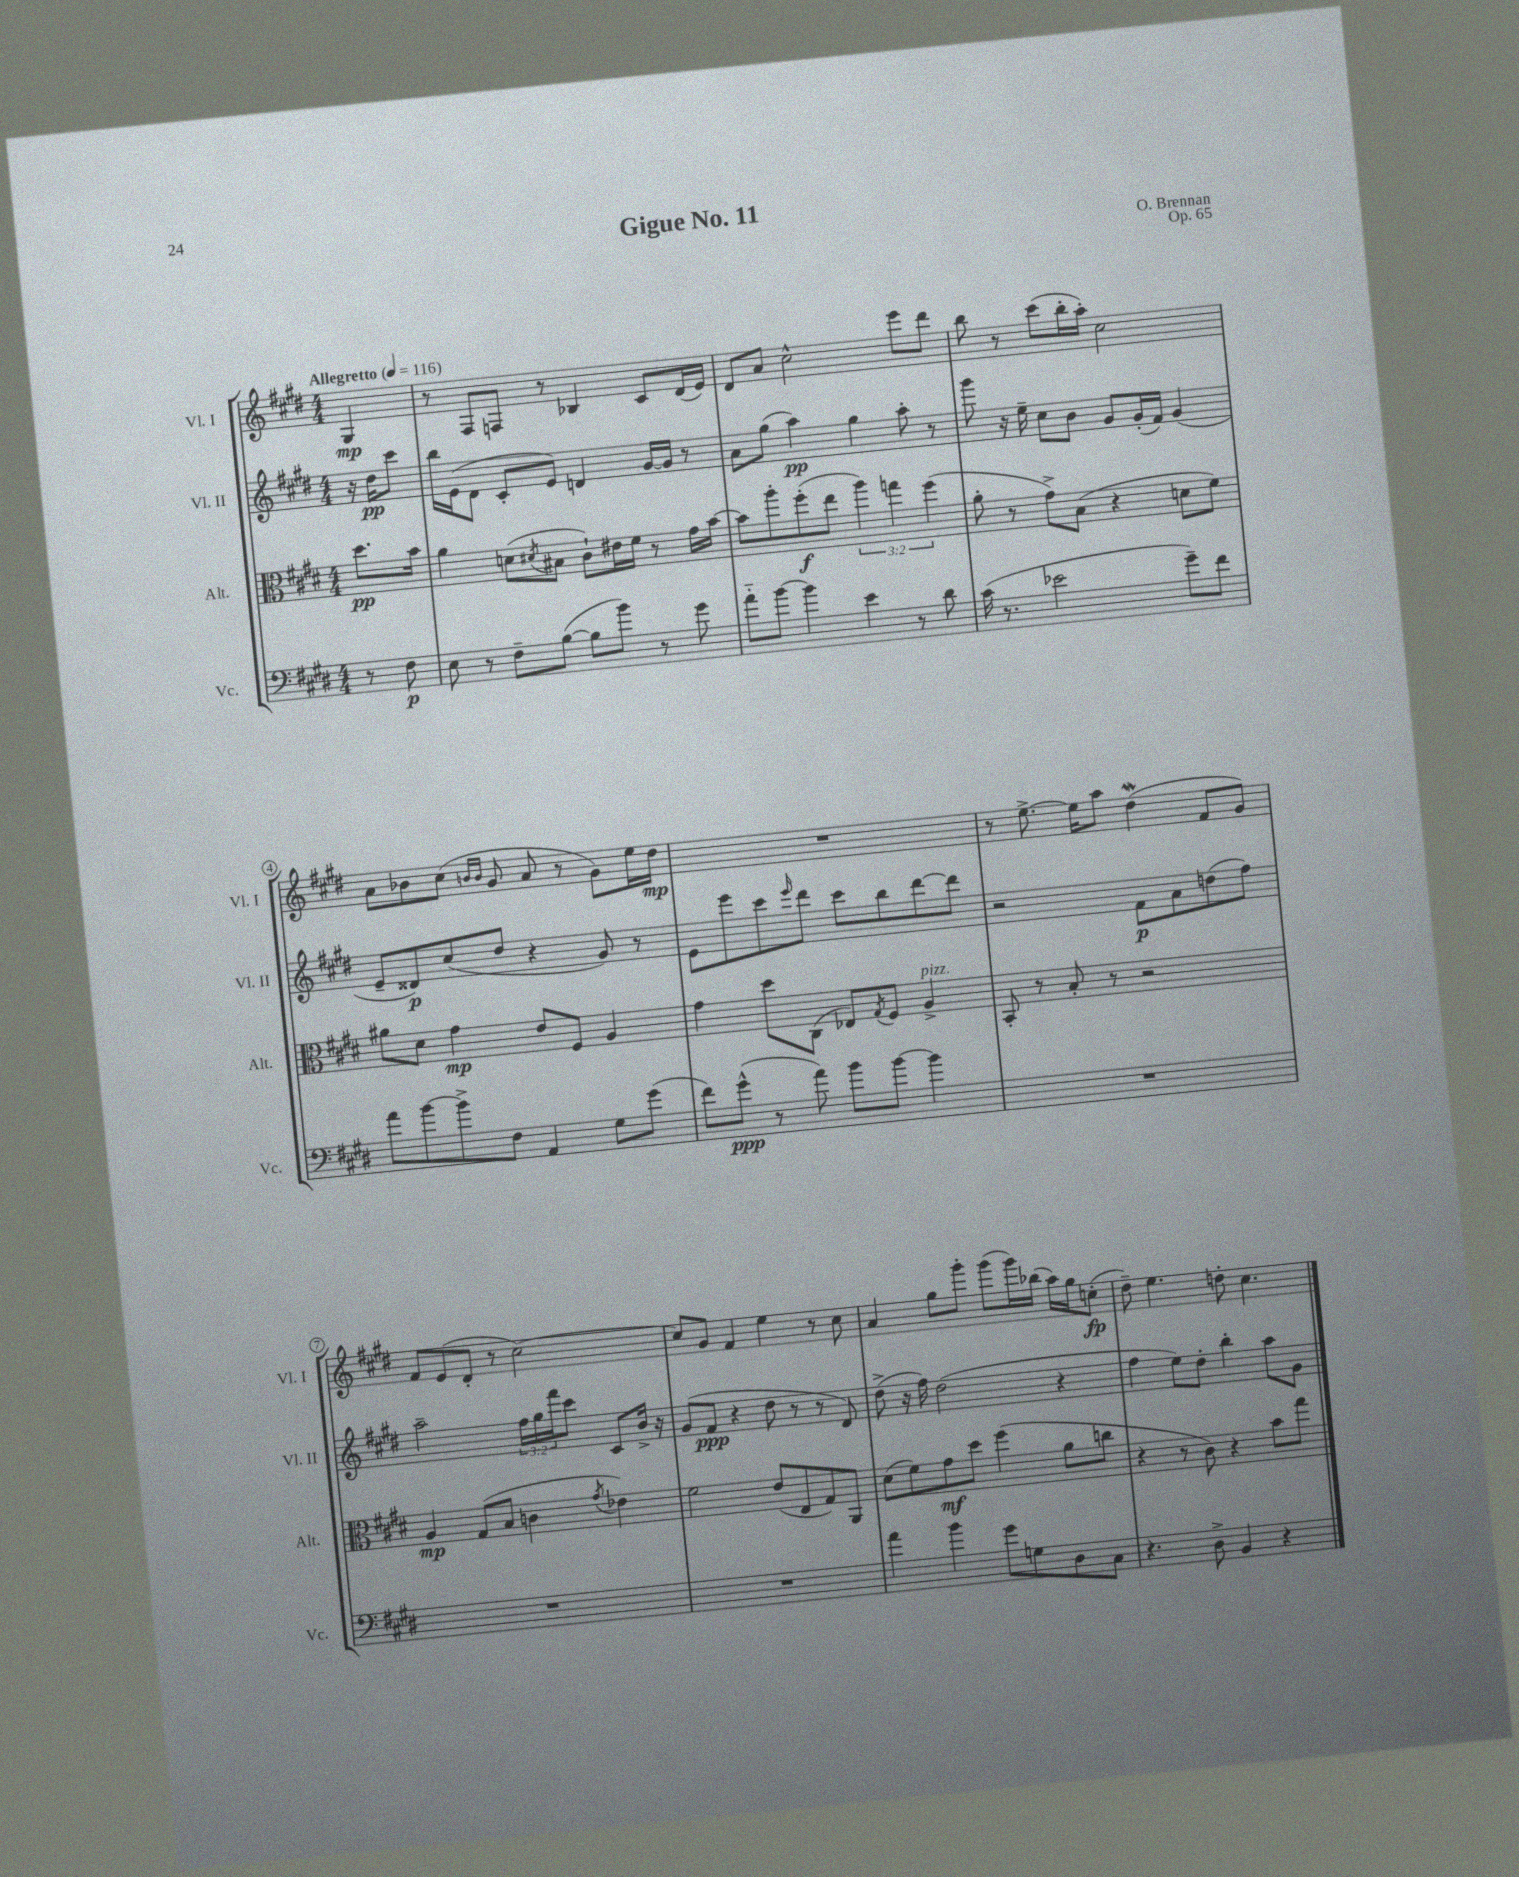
\header { title = "Gigue No. 11" composer = "O. Brennan" opus = "Op. 65" }
<<
\new StaffGroup <<
\new Staff = "s0" \with { instrumentName = "Vl. I" shortInstrumentName = "Vl. I" } {
    \clef treble \key e \major \numericTimeSignature \time 4/4 \partial 4 \tempo "Allegretto" 4 = 116
    gis4\mp |
    r8 fis8 f8 r8 bes4 cis'8 dis'16( e'16) |
    dis'8 a'8 cis''2-^ e'''8 dis'''8 |
    b''8 r8 cis'''8( b''16-. a''16-.) cis''2 |
    a'8 bes'8 cis''8( \grace { b'16 b'16 } gis'8 a'8 r8 gis'8) e''16 dis''16\mp |
    R1 |
    r8 e''8.~-> e''16 a''8 dis''4\mordent( fis'8 gis'8) |
    fis'8 e'8( dis'8-. r8 cis''2~) |
    cis''8 gis'8 fis'4 e''4 r8 cis''8 |
    a'4 gis''8 gis'''8-. gis'''8( gis'''16) bes''16( a''16) gis''16 c''8-.\fp( |
    dis''8--) e''4. d''8-. cis''4. \bar "|." |
}
\new Staff = "s1" \with { instrumentName = "Vl. II" shortInstrumentName = "Vl. II" } {
    \clef treble \key e \major \numericTimeSignature \time 4/4 \override Staff.TupletNumber.text = #tuplet-number::calc-fraction-text \partial 4
    r16 dis''16\pp cis'''8 |
    b''16 e'16( dis'8 cis'8-. e'8) d'4 gis'16~ gis'16 r8 |
    a'8 gis''8( a''4\pp) gis''4 a''8-. r8 |
    gis'''8 r16 e''16-- cis''8 b'8 gis'8 gis'16-.( fis'16) gis'4( |
    e'8-- disis'8\p) cis''8( dis''8 r4 gis'8) r8 |
    e'8 e'''8 cis'''8 \grace { e'''16 } dis'''8 cis'''8 b''8 dis'''8~ dis'''8 |
    r2 fis'8\p a'8 d''8( fis''8) |
    a''2-- \tuplet 3/2 { fis''16 gis''16 fis'''16 } cis'''8 cis'8 b'16-> r16 |
    gis'8( fis'8\ppp r4 dis''8 r8 r8 dis'8) |
    dis''8->( r16 fis''16) dis''2( r4 |
    fis''4 e''8) dis''8-. b''4-. a''8 gis'8 \bar "|." |
}
\new Staff = "s2" \with { instrumentName = "Alt." shortInstrumentName = "Alt." } {
    \clef alto \key e \major \numericTimeSignature \time 4/4 \override Staff.TupletNumber.text = #tuplet-number::calc-fraction-text \partial 4
    dis''8.\pp b'16 |
    a'4 d'8( \acciaccatura { dis'8 } bis8 cis'8-!) eis'16 fis'16 r8 gis'16 b'16~ |
    b'8 a''8-. fis''8-.\f( e''8 \tuplet 3/2 { a''4) g''4 fis''4( } |
    a'8-. r8 gis'8->) b8( r4 d'8 fis'8) |
    ais'8 dis'8 gis'4\mp e'8 fis8 a4 |
    gis'4 dis''8 cis8( ees8) \acciaccatura { gis8 } fis8 a4->^\markup { \italic "pizz." } |
    b,8-. r8 b8-. r8 r2 |
    a4\mp gis8( b8 c'4 \acciaccatura { gis'8 } ees'4) |
    fis'2 e'8( e8 gis8) a,8 |
    dis'8( fis'8) gis'8\mf dis''8 fis''4( a'8 c''8 |
    r4 r8 cis'8) r4 b'8 gis''8 \bar "|." |
}
\new Staff = "s3" \with { instrumentName = "Vc." shortInstrumentName = "Vc." } {
    \clef bass \key e \major \numericTimeSignature \time 4/4 \partial 4
    r8 fis8\p |
    e8 r8 fis8-- b8~( b8 b'8) r8 gis'8 |
    a'8-_ b'8~ b'4 e'4 r8 dis'8 |
    cis'16( r8. ees'2 gis'8--) fis'8 |
    a'8 b'8~ b'8-> fis8 a,4 gis8 gis'8( |
    fis'8) gis'8-^\ppp( r8 a'8) b'8 b'8~ b'4 |
    R1 |
    R1 |
    R1 |
    a'4 b'4 gis'8 g8 dis8 cis8 |
    r4. dis8-> b,4 r4 \bar "|." |
}
>>
>>
\layout { \context { \Score \override BarNumber.stencil = #(make-stencil-circler 0.1 0.3 ly:text-interface::print) } }
